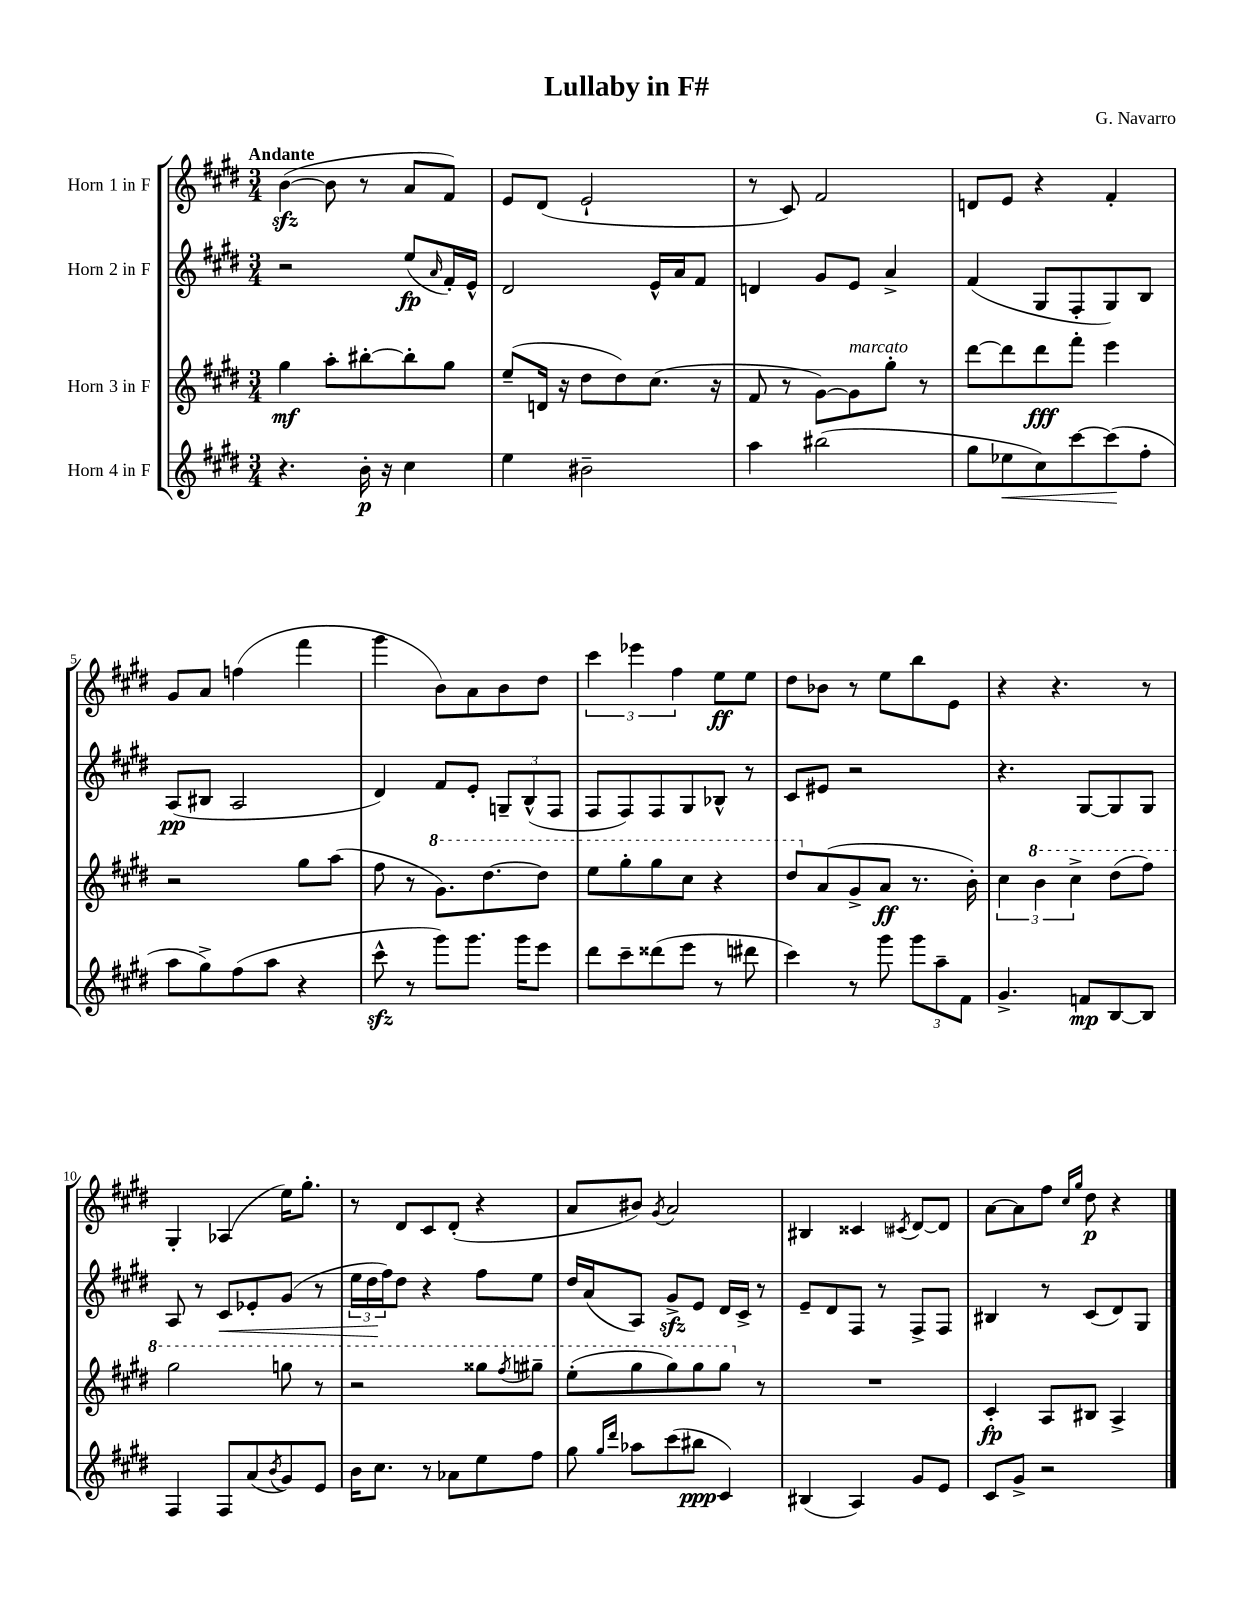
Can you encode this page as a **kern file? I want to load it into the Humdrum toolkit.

**kern	**dynam	**kern	**dynam	**kern	**dynam	**kern	**dynam
*part4	*part4	*part3	*part3	*part2	*part2	*part1	*part1
*staff4	*staff4	*staff3	*staff3	*staff2	*staff2	*staff1	*staff1
*I"Horn 4 in F	*	*I"Horn 3 in F	*	*I"Horn 2 in F	*	*I"Horn 1 in F	*
*clefG2	*	*clefG2	*	*clefG2	*	*clefG2	*
*k[f#c#g#d#]	*	*k[f#c#g#d#]	*	*k[f#c#g#d#]	*	*k[f#c#g#d#]	*
*M3/4	*	*M3/4	*	*M3/4	*	*M3/4	*
=1	=1	=1	=1	=1	=1	=1	=1
!	!	!	!	!	!	!LO:TX:a:B:t=Andante	!
4.r	.	4gg#\	mf	2r	.	([4bzz\	.
.	.	8aa'\L	.	.	.	8b\]	.
16b'\	p	[8bb#X'\	.	.	.	8r	.
16r	.	.	.	.	.	.	.
4cc#\	.	8bb#'\]	.	(8ee/L	fp	8a/L	.
.	.	.	.	16qqa/	.	.	.
.	.	8gg#\J	.	16f#'/L)	.	8f#/J)	.
.	.	.	.	16e^^/JJ	.	.	.
=2	=2	=2	=2	=2	=2	=2	=2
4ee\	.	(8ee~/L	.	2d#/	.	8e/L	.
.	.	16dn/Jk	.	.	.	(8d#/J	.
.	.	16r	.	.	.	.	.
2b#X~\	.	8dd#\L	.	.	.	2e`/	.
.	.	8dd#\)	.	.	.	.	.
.	.	(8.cc#\J	.	16e^^/LL	.	.	.
.	.	.	.	16a/J	.	.	.
.	.	.	.	8f#/J	.	.	.
.	.	16r	.	.	.	.	.
=3	=3	=3	=3	=3	=3	=3	=3
4aa\	.	8f#/	.	4dn/	.	8r	.
.	.	8r	.	.	.	8c#/)	.
(2bb#X\	.	[8g#\L)	.	8g#/L	.	2f#/	.
!	!	!LO:TX:a:i:t=marcato	!	!	!	!	!
.	.	8g#\]	.	8e/J	.	.	.
.	.	8gg#'\J	.	4a^/	.	.	.
.	.	8r	.	.	.	.	.
=4	=4	=4	=4	=4	=4	=4	=4
8gg#\L	.	[8ddd#\L	.	(4f#/	.	8dn/L	.
!	!LO:HP:b	!	!	!	!	!	!
8ee-X\	<	8ddd#\]	.	.	.	8e/J	.
8cc#\)	.	8ddd#\	fff	8G#/L	.	4r	.
[8ccc#\	.	8fff#'\J	.	8F#'/	.	.	.
(8ccc#\]	.	4eee\	.	8G#/)	.	4f#'/	.
8ff#'\J	[	.	.	8B/J	.	.	.
!!LO:LB:g=z
=5	=5	=5	=5	=5	=5	=5	=5
8aa\L	.	2r	.	(8A/L	pp	8g#/L	.
8gg#^\)	.	.	.	8B#X/J	.	8a/J	.
(8ff#\	.	.	.	2A/	.	(4ffn\	.
8aa\J	.	.	.	.	.	.	.
4r	.	8gg#\L	.	.	.	4fff#\	.
.	.	(8aa\J	.	.	.	.	.
=6	=6	=6	=6	=6	=6	=6	=6
8ccc#zz^^\	.	8ff#\	.	4d#/)	.	4ggg#\	.
8r	.	8r	.	.	.	.	.
*	*	*8va	*	*	*	*	*
8ggg#\L)	.	8.gg#\L)	.	8f#/L	.	8b\L)	.
8.ggg#\J	.	.	.	8e'/J	.	8a\	.
.	.	[8.ddd#\	.	.	.	.	.
.	.	.	.	12Gn~/L	.	8b\	.
16ggg#\KL	.	.	.	.	.	.	.
.	.	.	.	(12B^^/	.	.	.
8eee\J	.	8ddd#\J]	.	.	.	8dd#\J	.
.	.	.	.	12F#/J	.	.	.
=7	=7	=7	=7	=7	=7	=7	=7
8ddd#\L	.	8eee\L	.	8F#/L	.	6ccc#\	.
8ccc#~\	.	8ggg#'\	.	8F#/)	.	.	.
.	.	.	.	.	.	6eee-X\	.
(8ddd##X\	.	8ggg#\	.	8F#/	.	.	.
.	.	.	.	.	.	6ff#\	.
8eee\J	.	8ccc#\J	.	8G#/	.	.	.
8r	.	4r	.	8B-X^^/J	.	8ee\L	ff
8ddd#X\	.	.	.	8r	.	8ee\J	.
=8	=8	=8	=8	=8	=8	=8	=8
4ccc#\)	.	8ddd#/L	.	8c#/L	.	8dd#\L	.
*	*	*X8va	*	*	*	*	*
.	.	(8a/	.	8e#X/J	.	8b-X\J	.
8r	.	8g#^/	.	2r	.	8r	.
8ggg#\	.	8a/J	ff	.	.	8ee\L	.
12ggg#\L	.	8.r	.	.	.	8bb\	.
12aa~\	.	.	.	.	.	.	.
.	.	.	.	.	.	8e\J	.
12f#\J	.	.	.	.	.	.	.
.	.	16b'\)	.	.	.	.	.
=9	=9	=9	=9	=9	=9	=9	=9
4.g#^/	.	6cc#\	.	4.r	.	4r	.
*	*	*8va	*	*	*	*	*
.	.	6bb\	.	.	.	.	.
.	.	.	.	.	.	4.r	.
.	.	6ccc#^\	.	.	.	.	.
8fn/L	mp	.	.	[8G#/L	.	.	.
[8B/	.	(8ddd#\L	.	8G#/]	.	.	.
8B/J]	.	8fff#\J)	.	8G#/J	.	8r	.
!!LO:LB:g=z
=10	=10	=10	=10	=10	=10	=10	=10
4F#/	.	2ggg#\	.	8A/	.	4G#'/	.
.	.	.	.	8r	.	.	.
!	!	!	!	!	!LO:HP:b	!	!
8F#/L	.	.	.	8c#/L	<	(4A-X/	.
(8a/	.	.	.	8e-X'/	.	.	.
8qb/	.	.	.	.	.	.	.
8g#/)	.	8gggn\	.	(8g#/J	.	16ee\KL)	.
.	.	.	.	.	.	8.gg#'\J	.
8e/J	.	8r	.	8r	.	.	.
=11	=11	=11	=11	=11	=11	=11	=11
16b\KL	.	2r	.	24ee\LL	.	8r	.
.	.	.	.	24dd#\	.	.	.
8.cc#\J	.	.	.	.	.	.	.
.	.	.	.	24ff#\J)	[	.	.
.	.	.	.	8dd#\J	.	8d#/L	.
8r	.	.	.	4r	.	8c#/	.
8a-X\L	.	.	.	.	.	(8d#'/J	.
8ee\	.	8ggg##X\L	.	8ff#\L	.	4r	.
.	.	8qfff#/	.	.	.	.	.
8ff#\J	.	8ggg#X~\J	.	8ee\J	.	.	.
=12	=12	=12	=12	=12	=12	=12	=12
8gg#\	.	(8eee'\L	.	16dd#/LL	.	8a/L	.
.	.	.	.	(16a/J	.	.	.
16qqgg#/LL	.	.	.	.	.	.	.
16qqddd#/JJ	.	.	.	.	.	.	.
8aa-X\L	.	8ggg#\	.	8A/J)	.	8b#X/J)	.
.	.	.	.	.	.	8qg#/	.
(8ccc#\	.	8ggg#\)	.	8g#zz^/L	.	2a/	.
8bb#X\J	ppp	8ggg#\	.	8e/J	.	.	.
4c#/)	.	8ggg#\J	.	16d#/LL	.	.	.
.	.	.	.	16c#^/JJ	.	.	.
*	*	*X8va	*	*	*	*	*
.	.	8r	.	8r	.	.	.
=13	=13	=13	=13	=13	=13	=13	=13
(4B#X/	.	2.r	.	8e~/L	.	4B#X/	.
.	.	.	.	8d#/	.	.	.
4A/)	.	.	.	8F#/J	.	4c##X/	.
.	.	.	.	8r	.	.	.
.	.	.	.	.	.	8qc#X/	.
8g#/L	.	.	.	8F#^/L	.	[8d#/L	.
8e/J	.	.	.	8F#/J	.	8d#/J]	.
=14	=14	=14	=14	=14	=14	=14	=14
8c#/L	.	4c#'/	fp	4B#X/	.	[8a\L	.
8g#^/J	.	.	.	.	.	8a\]	.
2r	.	8A/L	.	8r	.	8ff#\J	.
.	.	.	.	.	.	16qqcc#/LL	.
.	.	.	.	.	.	16qqgg#/JJ	.
.	.	8B#X/J	.	(8c#/L	.	8dd#\	p
.	.	4A^/	.	8d#/)	.	4r	.
.	.	.	.	8G#/J	.	.	.
==	==	==	==	==	==	==	==
*-	*-	*-	*-	*-	*-	*-	*-
